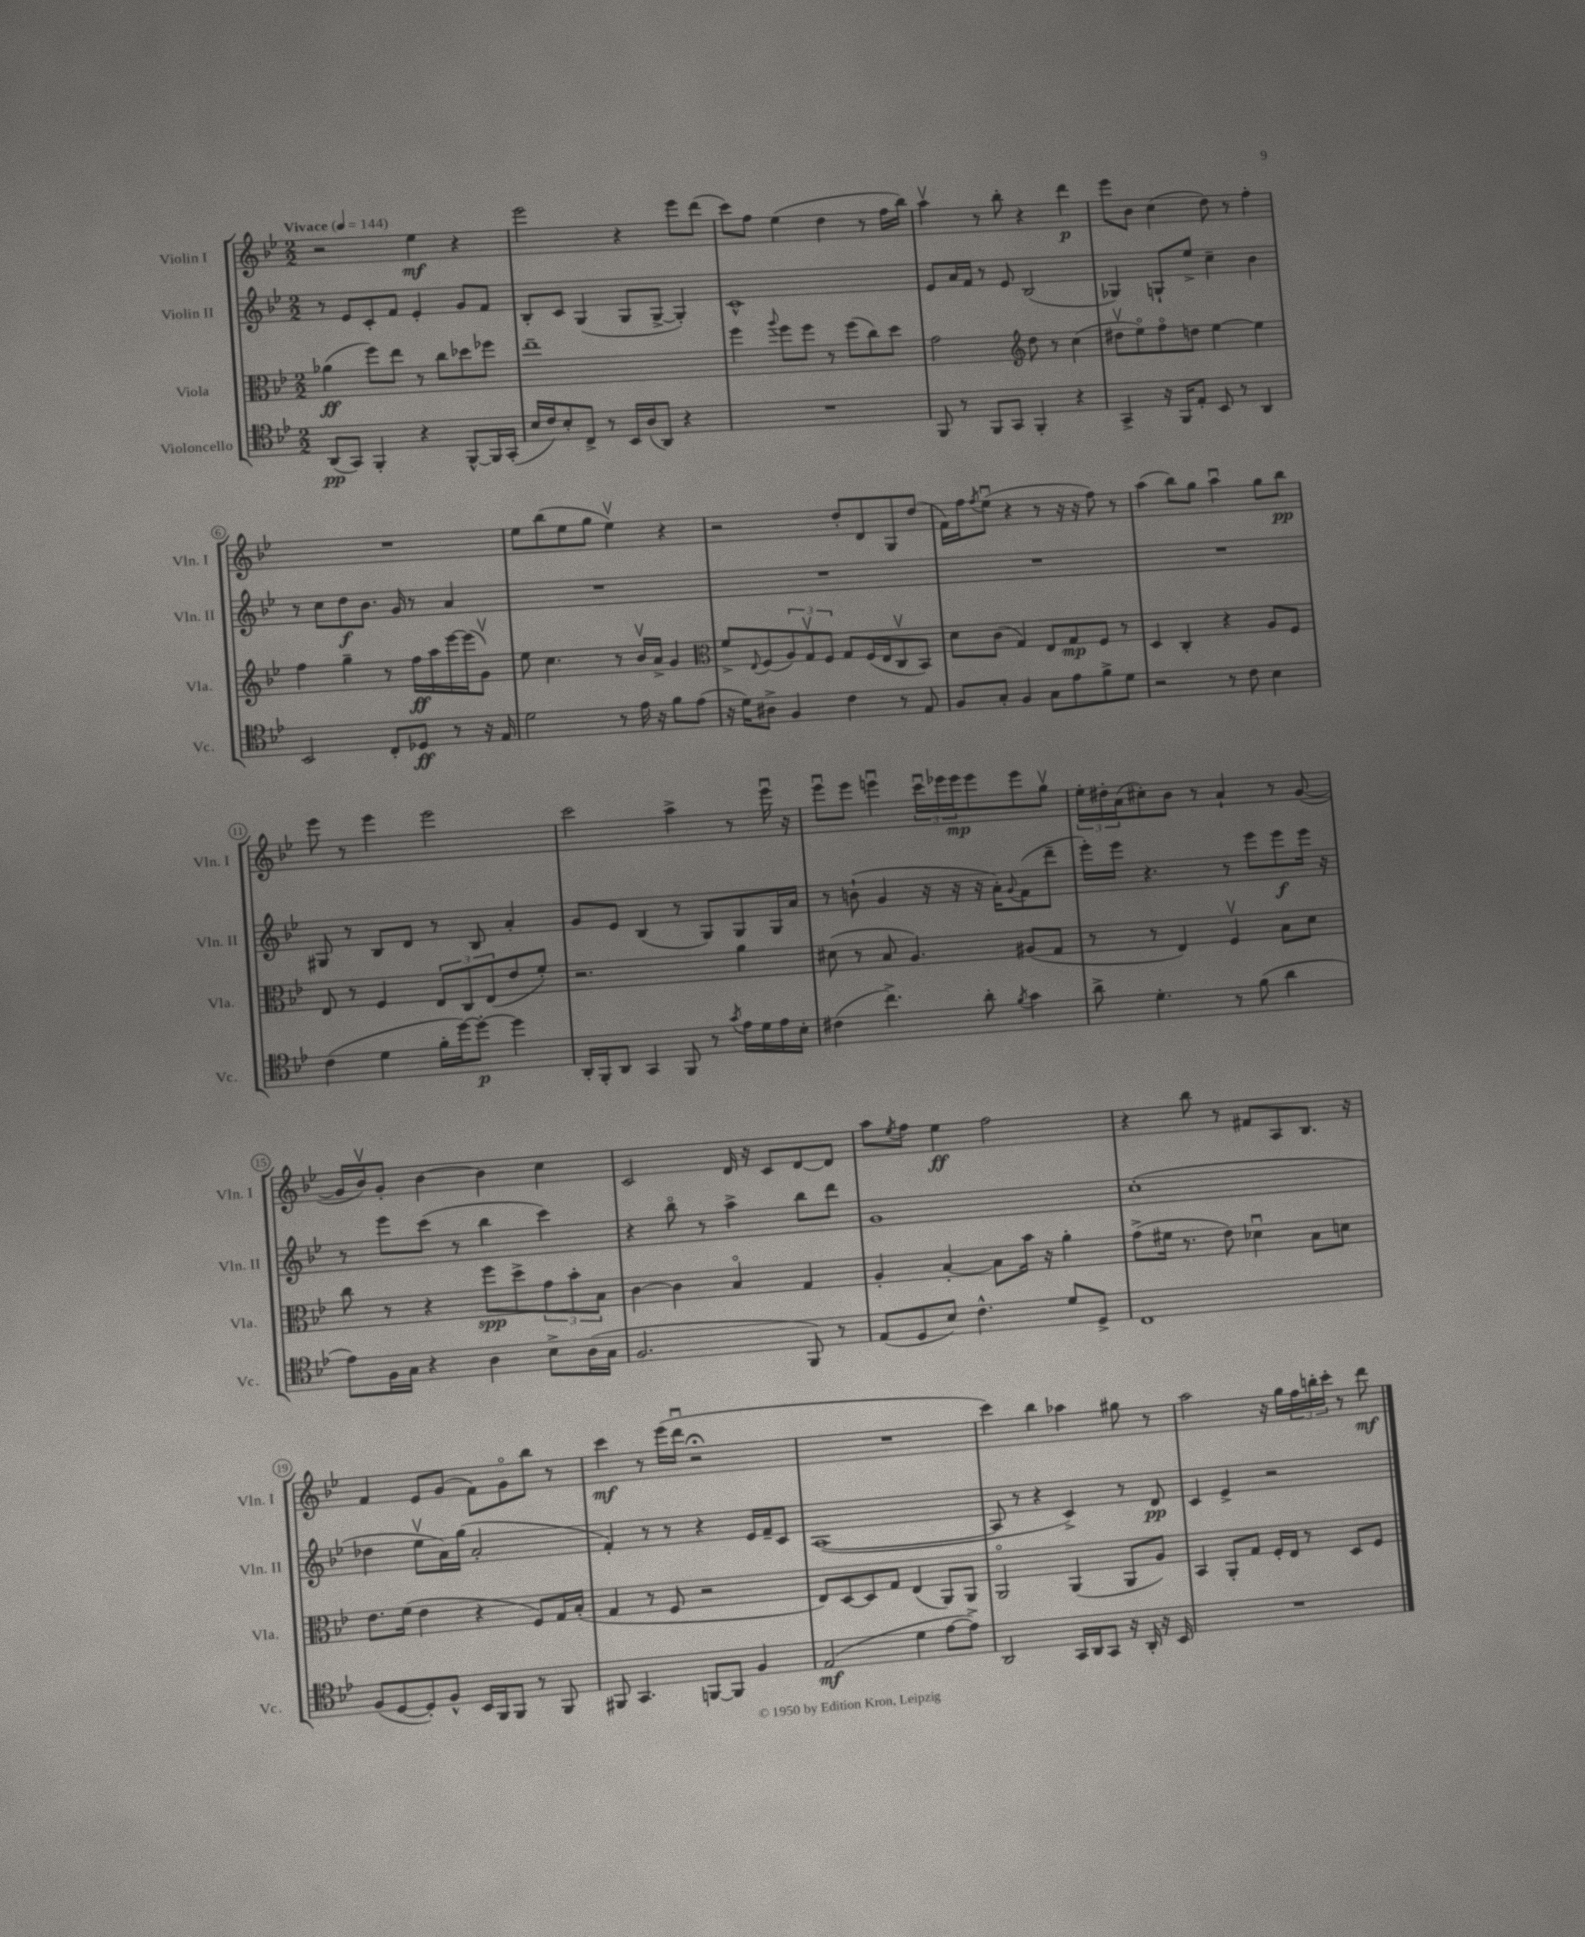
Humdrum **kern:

**kern	**kern	**kern	**kern
*staff4	*staff3	*staff2	*staff1
*clefC4	*clefC3	*clefG2	*clefG2
*k[b-e-]	*k[b-e-]	*k[b-e-]	*k[b-e-]
*M2/2	*M2/2	*M2/2	*M2/2
*MM144	*MM144	*MM144	*MM144
(8AA	(4a-	8r	2r
8GG)	.	8e-	.
4FF'	8ff)	8c'	.
.	8ee-	8f	.
4r	8r	4e-'	4ee-
.	8cc	.	.
[8FF^^	8dd-	8g	4r
16FF]	8ff-	8f	.
(16GG'	.	.	.
=	=	=	=
16B-	1ee-~	8B-'	2eee-
16c)	.	.	.
8B-'	.	8c	.
8C^	.	(4G	.
8r	.	.	.
16BB-	.	8G	4r
(16A	.	.	.
8AA)	.	[8G^	.
4r	.	4G'])	8eee-
.	.	.	(8ddd
=	=	=	=
1r	4ff	1c^^	8ccc)
.	.	.	8ff
.	8qqaa	.	.
.	8ff	.	(4ee-
.	8ff	.	.
.	8r	.	4dd
.	(8ff	.	.
.	8cc)	.	8r
.	8dd	.	16ff
.	.	.	16bb-)
=	=	=	=
8FF	2g	8e-	4aav
8r	.	16a	.
.	.	16f	.
8FF	.	8r	8r
8GG	.	8e-	8bb-'
*	*clefG2	*	*
4FF'	8dd	(2B-	4r
.	8r	.	.
4r	(4cc	.	4ddd
=	=	=	=
4GG^	8dd#v	4G-)	8eee-
.	8ee-o)	.	8b-
16r	8ffo	8G`	(4cc
16FF	.	.	.
8E-'	8dd	8ee-^	.
8BB-	[4ee-	4cc~	8dd)
8r	.	.	8r
4AA	4ee-]	4b-	4ff'
=	=	=	=
2BB-	4ff	8r	1r
.	.	8cc	.
.	4gg~	8dd	.
.	.	8.b-	.
8C'	8r	.	.
.	.	16g	.
8D-	16ff	8r	.
.	16aa	.	.
8r	[16eee-	4a	.
.	(16eee-]	.	.
16r	8gv)	.	.
16E-	.	.	.
=	=	=	=
2d	8ee-	1r	8ee-
.	4.cc	.	(8bb-
.	.	.	8ee-
.	.	.	8gg
8r	8r	.	4ee-v)
16e-	16b-v	.	.
16r	16a^	.	.
8f	4g	.	4r
(8e-	.	.	.
=	=	=	=
*	*clefC3	*	*
16r	8f^	1r	2r
16d)	.	.	.
.	8qqE-	.	.
8A#^	(8F	.	.
4F	12A)	.	.
.	12Gv	.	.
.	12F	.	.
4c	8G	.	8dd'
.	(16F	.	8d
.	16E-	.	.
8r	8Cv	.	8G
8E-	8BB-)	.	(8dd
=	=	=	=
8F	8d	1r	16f)
.	.	.	16ff
.	.	.	8qff
8G'	(8c	.	(8ee-u
4F	4G)	.	4r
8G	8E-	.	8r
8e-	8G	.	16r
.	.	.	16r
8f^	8F	.	8ff)
8d	8r	.	8r
=	=	=	=
2r	4D	1r	(4aa
.	4C'	.	8bb-)
.	.	.	8gg
8r	4r	.	4aau
8c	.	.	.
4B-	8A	.	8gg
.	8F	.	8bb-
=	=	=	=
(4c	8E-	8G#	8eee-
.	8r	8r	8r
4d	4F	8B-	4eee-
.	.	8d	.
16f'	12E-	8r	2eee-
[16dd)	.	.	.
.	12C	.	.
8dd'_	.	8B-	.
.	(12E-	.	.
4dd]	8e-	4a'	.
.	8f')	.	.
=	=	=	=
16AA'	2.r	8g	2ccc
16FF'	.	.	.
8AA	.	8e-	.
4GG	.	(4B-	.
8FF	.	8r	4aa^
8r	.	8G)	.
8qg	.	.	.
16e-	4a	8G	8r
16d	.	.	.
16e-	.	16G	16eee-u
16B-'	.	16a	16r
=	=	=	=
(4c#	(8d#	8r	8eee-u
.	8r	(8b`	8eee-
4.cc^)	8B-	4g	4eeeu
.	4.A)	.	.
.	.	16r	24cccu
.	.	.	24eee-
.	.	16r	.
.	.	.	24eee-
8a'	.	16r	8eee-
.	.	16a')	.
8qf	.	8qqg	.
4g	(8A#	(8f	8eee-
.	8G	8ddd~	8ggv
=	=	=	=
8a^	8r	16eee-')	24ee-'
.	.	.	24dd#'
.	.	16eee-	.
.	.	.	(24a
4.d'	8r	4.r	8cc#')
.	4E-)	.	8b-
.	.	.	8r
8r	4Fv	8r	4a`
(8f	.	8eee-	.
4a	8B-	8eee-	8r
.	8d	16eee-	([8g
.	.	16r	.
=	=	=	=
8e-)	8cc	8r	16g]
.	.	.	16b-v)
16F	8r	8eee-	8g'
16G	.	.	.
4r	4r	(8ccc	[4b-
.	.	8r	.
4A	8ff	4bb-	4b-]
.	8dd^	.	.
8B-^	12g	4ccc)	4cc
.	12b-'	.	.
(16A	.	.	.
.	12B-	.	.
16G	.	.	.
=	=	=	=
2.F	[4c	4r	2c
.	4c]	8bb-o	.
.	.	8r	.
.	4B-o	4aa^	16d
.	.	.	16r
.	.	.	8c
8FF)	4G	8bb-	[8d
8r	.	8ddd	8d]
=	=	=	=
(8E-	4A'	1g	8aa
.	.	.	8qee-
8D	.	.	8ff
8B-)	[4B-'	.	4ee-
4.c^^	.	.	.
.	8B-]	.	2ff
.	16b-	.	.
.	16r	.	.
8d	4a'	.	.
8D^	.	.	.
=	=	=	=
1C	(8g^	(1cc'	4r
.	16f#	.	.
.	8.r	.	.
.	.	.	8bb-
.	8e-)	.	8r
.	4d-u	.	8f#
.	.	.	8A
.	8B-	.	8.B-
.	8d	.	.
.	.	.	16r
=	=	=	=
(8F	8.e-	4dd-	4f
[8D	.	.	.
.	(16f	.	.
8D'])	4e-	8ee-v	8e-
8F^^	.	16a)	(8g
.	.	(16gg	.
16BB-	4r	2a'	8f)
16FF	.	.	.
8FF	.	.	8go
8r	8F)	.	8bb-
8FF	16G	.	8r
.	(16B-'	.	.
=	=	=	=
8FF#	4G	4f')	4ccc
4.GG	.	.	.
.	8r	8r	8r
.	8F	8r	(16eee-
.	.	.	16dddu
[8FF	2r	4r	2r;
8FF]	.	.	.
4F	.	16e-	.
.	.	16f~	.
.	.	8c	.
=	=	=	=
(2E-	8E-)	([1A	1r
.	[8D	.	.
.	8D]	.	.
.	8G	.	.
4d	(4E-	.	.
[8e-	8AA)	.	.
8e-^])	8AA	.	.
=	=	=	=
2AA	2AAo	8A]	4ccc)
.	.	8r	.
.	.	4r	4bb-
16GG	(4AA	4c^)	4aa-
16AA	.	.	.
8GG	.	.	.
16r	8AA	8r	8gg#
16AA'	.	.	.
16r	8A)	8d	8r
16BB-	.	.	.
=	=	=	=
1r	4BB-	4c	2aa
.	8AA'	4e-^	.
.	8G	.	.
.	16F'	2r	16r
.	16E-	.	16gg
.	8r	.	24ff
.	.	.	24bb'
.	.	.	24ccc'
.	8D	.	8r
.	8F	.	8ddd
==	==	==	==
*-	*-	*-	*-
